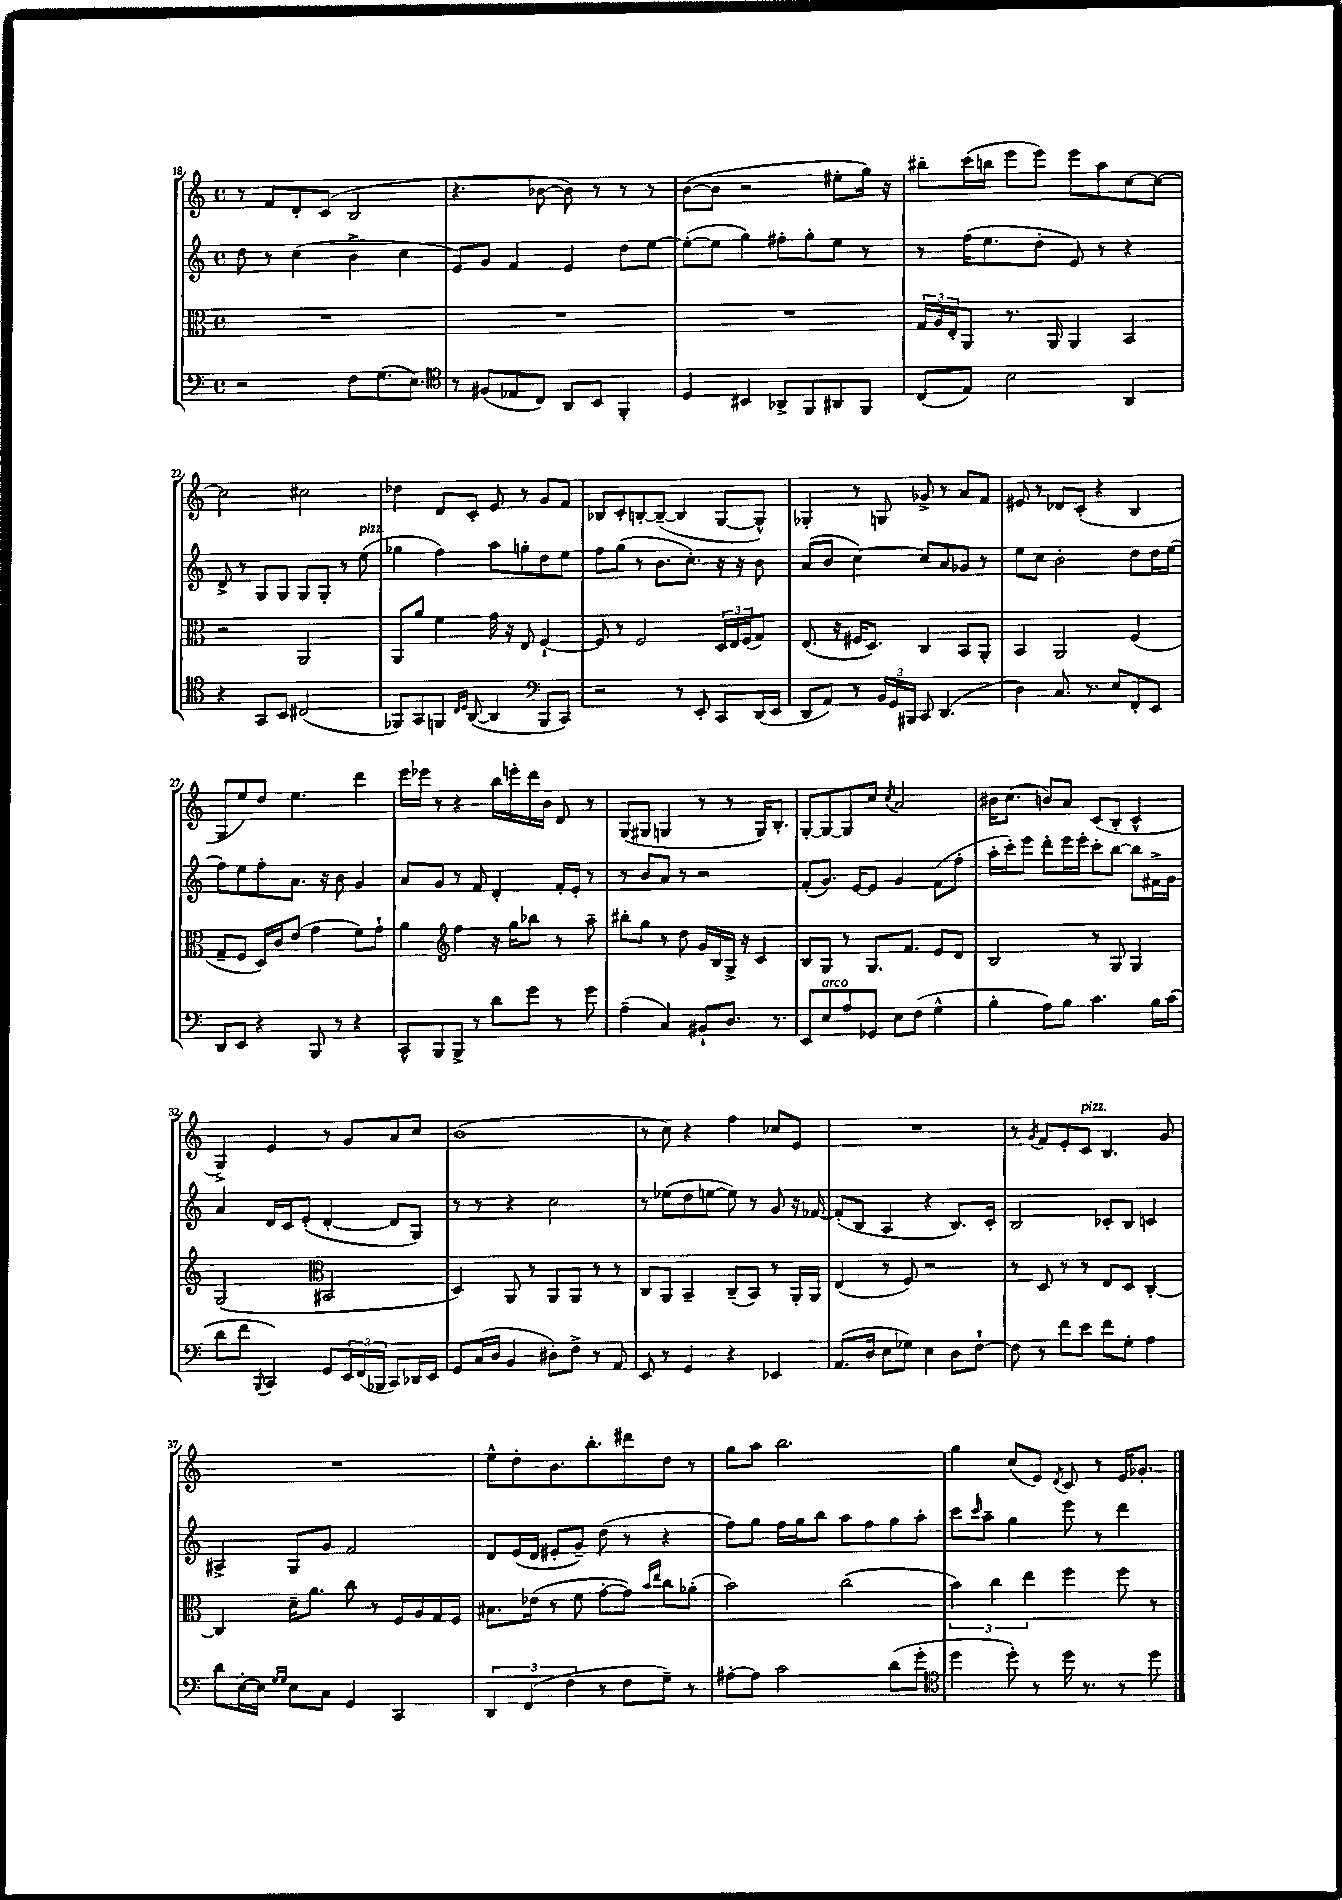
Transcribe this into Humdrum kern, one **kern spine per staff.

**kern	**kern	**kern	**kern
*part4	*part3	*part2	*part1
*staff4	*staff3	*staff2	*staff1
*clefF4	*clefC3	*clefG2	*clefG2
*k[]	*k[]	*k[]	*k[]
*M4/4	*M4/4	*M4/4	*M4/4
*met(c)	*met(c)	*met(c)	*met(c)
=18	=18	=18	=18
2r	1r	8dd\	8r
.	.	8r	8f/L
.	.	(4cc\	8d'/
.	.	.	(8c/J
8F\L	.	4b^\	2B/
(8.G\	.	.	.
.	.	4cc\	.
8.E\J)	.	.	.
=19	=19	=19	=19
*clefC4	*	*	*
8r	1r	8e/L)	4.r
(8F#X/L	.	8g/J	.
8E-X/	.	4f/	.
8C/J)	.	.	[8b-X\
8AA/L	.	4e/	8b-\])
8BB/J	.	.	8r
4FF'/	.	8dd\L	8r
.	.	[8ee\J	8r
=20	=20	=20	=20
4D/	1r	(8ee'\L_	([8b\L
.	.	8ee\J]	8b\J]
4BB#X/	.	4gg\)	2r
8AA-X^/L	.	8ff#X'\L	.
8FF/	.	8gg'\	.
8AA#X/	.	8ee\J	8ee#X'\L
8FF/J	.	8r	16gg\Jk)
.	.	.	16r
=21	=21	=21	=21
(8C/L	24G/LL	8r	8bb#X'\L
.	24A/	.	.
.	24E'/J	.	.
8E/J)	8AA/J	(16ff\KL	(16ccc\L
.	.	8.ee\	16bbn\JJ
2B\	8.r	.	8eee\L
.	.	8dd'\J	8eee\J)
.	16AA/	.	.
.	4AA/	8e/)	8eee\L
.	.	8r	8aa\
4AA/	4BB/	4r	[8cc\
.	.	.	8cc\J_
!!LO:LB:g=z
=22	=22	=22	=22
4r	2r	8d^/	2cc\]
.	.	8r	.
8GG/L	.	8G/L	.
8BB/J	.	8G/J	.
(2C#X/	2AA/	8G/L	2cc#X\
.	.	8G'/J	.
.	.	8r	.
!	!	!LO:TX:a:i:t=pizz.	!
.	.	(8ee\	.
=23	=23	=23	=23
8FF-X/L)	8AA/L	4gg-X\	4dd-X\
8GG/	8a/J	.	.
8FFn/J	4f\	4ff\)	8d/L
16qqC/LL	.	.	.
16qqD/JJ	.	.	.
([8AA/	.	.	8c'/J
4AA/]	16g\	8aa\L	8e/
.	16r	.	.
.	8E/	8ggn'\	8r
*clefF4	*	*	*
8BBB/L	[4F`/	8dd\	8g/L
8CC/J)	.	8ee\J	8f/J
=24	=24	=24	=24
2r	8F/]	8ff\L	8B-X/L
.	8r	(8gg\J	8c'/
.	2F/	8r	[8Bn'/
.	.	8.b\L	(8B~/J_
8r	.	.	4B/]
.	.	8.cc'\J)	.
8EE'/	.	.	.
8CC/L	24D/LL	16r	[8G/L
.	24E/	.	.
.	.	16r	.
.	(24F/J	.	.
(16DD/L	8G/J)	8b\	8G^^/J])
16EE/JJ	.	.	.
=25	=25	=25	=25
8DD/L	(8.E/	(8a/L	4G-X'/
8AA/J)	.	8b/J	.
.	16r	.	.
8r	16F#X/KL	[4cc\)	8r
.	8.D/J)	.	.
24BB/LL	.	.	8Gn/
24GG/	.	.	.
24BBB#X/JJ	.	.	.
8CC/	4C/	8cc/L]	8g-X^/
(4.DD/	.	8a/	8r
.	8BB/L	8g-X/J	8a/L
.	8AA'/J	8r	8f/J
=26	=26	=26	=26
4D\)	4BB/	8ee\L	8e#X/
.	.	8cc\J	8r
8.C/	2AA/	2b'\	8d-X/L
.	.	.	(8c'/J
8.r	.	.	.
.	.	.	4r
8E/L	.	.	.
8FF'/	(4F/	8dd\L	4B/
8EE/J	.	16dd\L	.
.	.	(16ee\JJ	.
!!LO:LB:g=z
=27	=27	=27	=27
8DD/L	8G~/L	8ff\L)	8G/L
8EE/J	8F/J	8ee\	8ee/)
4r	16D/LL)	8ff'\	8dd/J
.	16c/J	.	.
.	(8e/J	8.a\J	4.ee\
8BBB/	4g\	.	.
.	.	16r	.
8r	.	8b\	.
4r	8f\L)	4g/	4ddd\
.	8g`\J	.	.
=28	=28	=28	=28
8CC^^/L	4a\	8a/L	16eee\LL
.	.	.	16eee-X\JJ
8BBB/	.	8g/J	8r
*	*clefG2	*	*
8BBB^/J	4ff\	8r	4r
8r	.	8f/	.
8d\L	16r	4d'/	16bb\LL
.	16gg\KL	.	16eeen'\
8g\J	8bb-X\J	.	16ddd\
.	.	.	16b\JJ
8r	8r	16f'/LL	8d/
.	.	16e'/JJ	.
8g\	8aa~\	8r	8r
=29	=29	=29	=29
(4A~\	8bb#X'\L	8r	(8G/L
.	8gg\J	8b/L	8G#X/J
4C/)	8r	8a/J	4Gn/
.	8dd\	8r	.
8BB#X`/L	16g/LL	2r	8r
.	16B/	.	.
8.D/J	16G^/JJ	.	8r
.	16r	.	.
.	4c/	.	16G/KL)
8.r	.	.	8.B'/J
=30	=30	=30	=30
8EE/L	8B/L	(8f'/L	[8G'/L
!LO:TX:a:i:t=arco	!	!	!
8E/	8G/J	8.g/J)	8G/_
8A/	8r	.	8G/]
.	.	[16e/KL	.
8GG-X/J	8.G/L	8e/J]	8cc/J
.	.	.	8qcc/
8E\L	.	4g/	2a/
.	8.f/J	.	.
(8F\J	.	.	.
4G^^\	8e/L	(8f\L	.
.	8d/J	8ff'\J	.
=31	=31	=31	=31
4B'\	2B/	16aa'\LL	16b#X\KL
.	.	16ccc'\J)	(8.cc\J
.	.	8eee\J	.
8A\L)	.	8ddd'\L	8bn/L)
8B\J	.	16eee\L	8a/J
.	.	16eee'\JJ	.
4.c\	8r	8ccc'\L	(8c/L
.	8G/	[8bb\J	8B'/J
.	4G/	8bb\L]	4c^^/
16B\LL	.	16f#X^\L	.
(16c\JJ	.	16g\JJ	.
!!LO:LB:g=z
=32	=32	=32	=32
8d\L	(2G/	4a/	4G^/)
8f\J	.	.	.
8qqBBB/	.	.	.
4CC/)	.	16d/LL	4e/
.	.	16c/J	.
.	.	(8e'/J	.
*	*clefC3	*	*
8GG/L	2BB#X/	[4d'/	8r
24EE/L	.	.	8g/L
(24FF/	.	.	.
24BBB-X/JJ	.	.	.
8CC/L)	.	8d/L]	8a/
16DD-X/L	.	8G/J)	8cc/J
16EE/JJ	.	.	.
=33	=33	=33	=33
8GG/L	4D/)	8r	(1b
(16C/L	.	8r	.
16D/JJ	.	.	.
4BB/	8AA/	4r	.
.	8r	.	.
8D#X'\L)	8AA/L	2cc\	.
8F^\J	8AA/J	.	.
8r	8r	.	.
8AA/	8r	.	.
=34	=34	=34	=34
8EE/	8C/L	8r	8r
8r	8AA/J	(8ee-X\L	8cc\)
4GG/	4BB~/	8dd\	4r
.	.	[8een\J	.
4r	(8C~/L	8ee\])	4ff\
.	8BB/J)	8r	.
4EE-X/	8r	8g/	8cc-X/L
.	16AA'/LL	16r	8e/J
.	16AA/JJ	[16f-X/	.
=35	=35	=35	=35
(8.AA/L	(4E/	(8f-'/L]	1r
.	.	8B/J	.
16D/Jk	.	.	.
8E\L	8r	4A/	.
8G-X\J)	8F/)	.	.
4E\	2r	4r	.
8D\L	.	8.B/L)	.
[8F`\J	.	.	.
.	.	16c'/Jk	.
=36	=36	=36	=36
8F\]	8r	2B/	8r
.	.	.	8qg/
8r	8D/	.	8f/L
8f\L	8r	.	8e'/
!	!	!	!LO:TX:a:i:t=pizz.
8e\J	8r	.	8c/J
8f\L	8E/L	8c-X'/L	4.B/
8G'\J	8D/J	8B/J	.
4A\	[4C'/	4cn/	.
.	.	.	8g/
!!LO:LB:g=z
=37	=37	=37	=37
8d\L	4C/]	4A#X^/	1r
[16E'\L	.	.	.
16E\JJ]	.	.	.
16qqG/LL	.	.	.
16qqG/JJ	.	.	.
8E\L	16d~\KL	8G/L	.
.	8.a\J	.	.
8C\J	.	8g/J	.
4GG/	8cc\	2f/	.
.	8r	.	.
4CC/	16F/LL	.	.
.	16A/	.	.
.	16G/	.	.
.	16F/JJ	.	.
=38	=38	=38	=38
6DD/	8.B#X\L	8d/L	8ee^^\L
.	.	(16e/L	8dd'\
(6FF/	.	.	.
.	(16e-X\Jk	16d/JJ	.
.	8r	8e#X'/L	8.b\
6F\	.	.	.
.	8f\	8g~/J)	.
.	.	.	8.bb'\
8r	[8g'\L	(8dd\	.
8F\L	8g\J])	8r	8ddd#X\
.	16qqb/LL	.	.
.	16qqee/JJ	.	.
8G~\J)	8cc\L	4r	8dd\J
8r	(8a-X'\J	.	8r
=39	=39	=39	=39
[8A#X'\L	2b\)	8ff\L)	8gg\L
8A#\J]	.	8gg\J	8aa\J
2c\	.	16ff\LL	2.bb\
.	.	16gg\J	.
.	.	8bb\J	.
.	(2cc\	8aa\L	.
.	.	8ff\	.
(8d\L	.	8gg\	.
8g'\J	.	8aa'\J	.
=40	=40	=40	=40
*clefC4	*	*	*
4dd\	6b\)	8ccc\L	4gg\
.	.	16qqccc/	.
.	.	8aa~\J	.
.	6cc\	.	.
8dd'\)	.	4gg\	(8cc/L
.	6ee\	.	.
8r	.	.	8e/J)
.	.	.	8qd/
16dd\	4ff\	8eee\	8c/
8.r	.	.	.
.	.	8r	8r
8r	8ff\	4ddd\	16e/KL
.	.	.	8.g-X'/J
8dd\	8r	.	.
==	==	==	==
*-	*-	*-	*-
